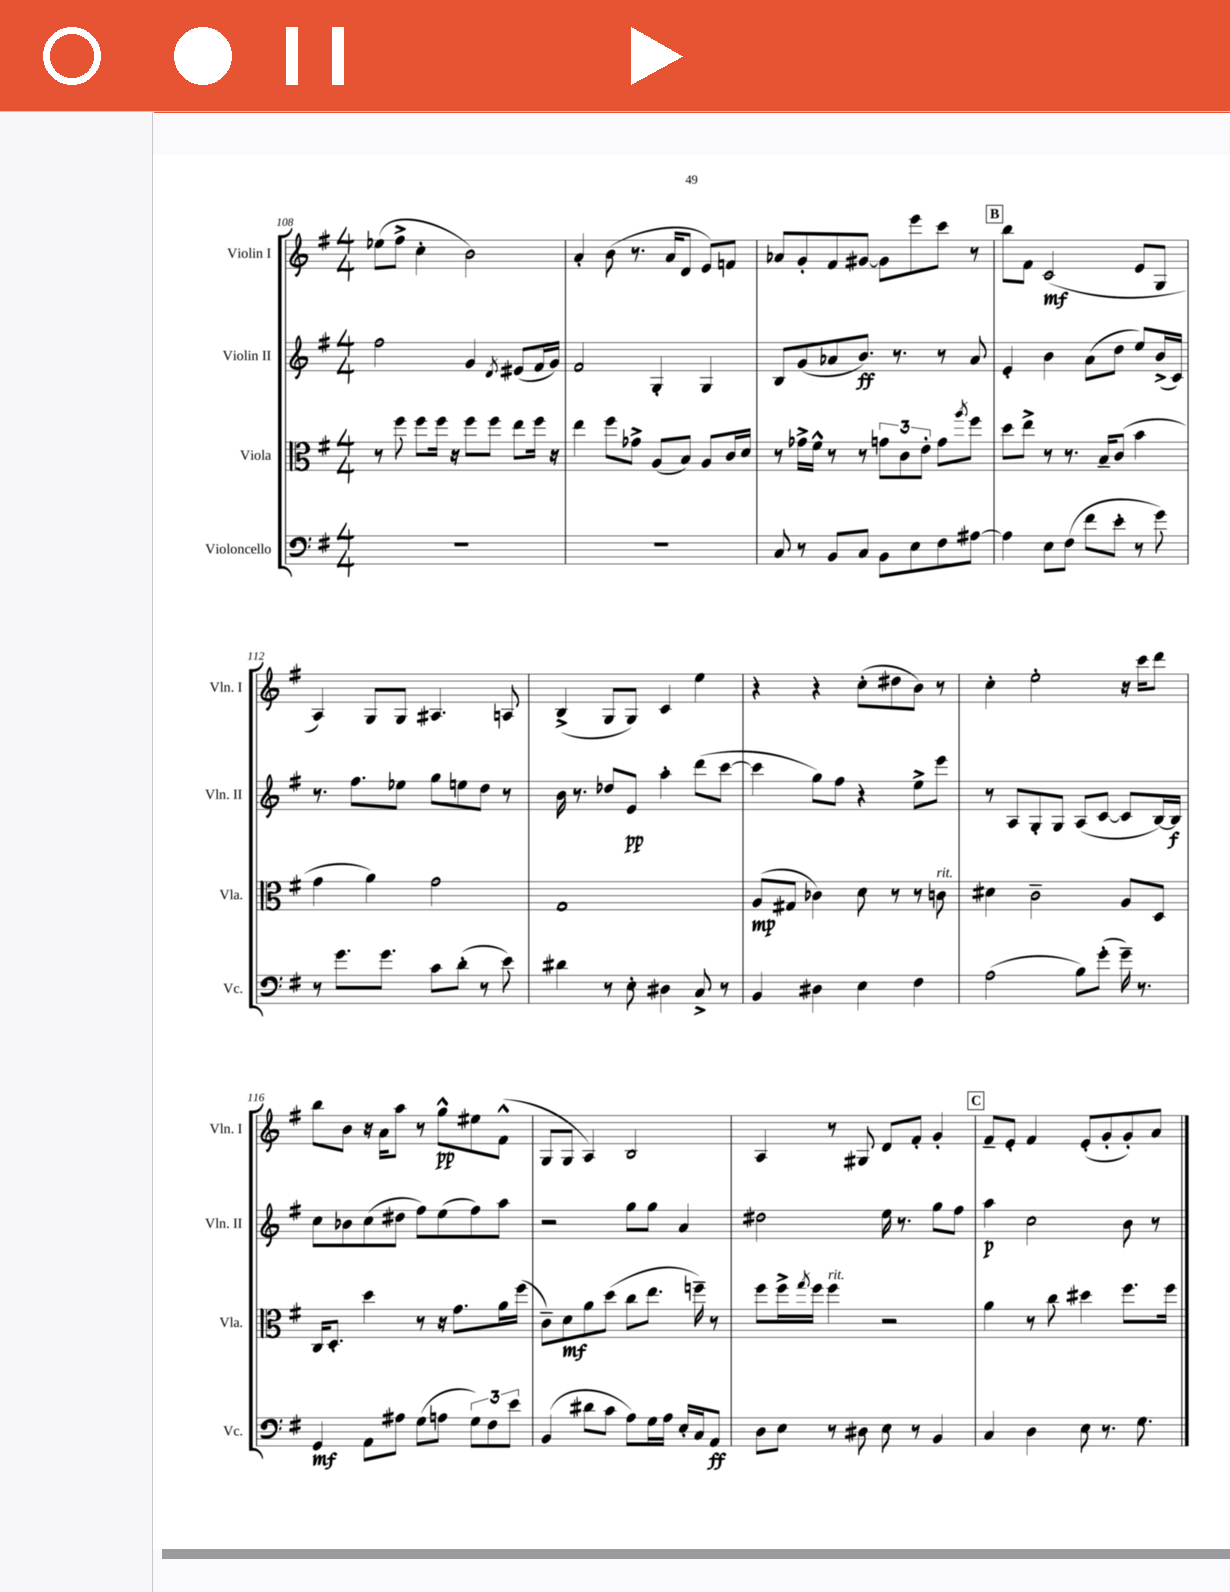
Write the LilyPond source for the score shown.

<<
\new StaffGroup <<
\new Staff = "s0" \with { instrumentName = "Violin I" shortInstrumentName = "Vln. I" } {
    \clef treble \key g \major \numericTimeSignature \time 4/4
    ees''8( fis''8-> c''4-. b'2) |
    a'4-. b'8( r8. a'16 d'8 e'8) f'8 |
    aes'8 g'8-. fis'8 gis'8~ gis'8 e'''8 c'''8 r8 |
    \mark \markup { \box "B" } b''8 fis'8 c'2\mf( e'8 g8 |
    a4) g8 g8 ais4. a8 |
    b4->( g8 g8) c'4 e''4 |
    r4 r4 c''8-.( dis''8 b'8) r8 |
    c''4-. e''2-. r16 c'''16 d'''8 |
    b''8 b'8 r16 a'16 a''8 r8 g''8-^\pp eis''8 fis'8-^( |
    g8 g8 a4) b2 |
    a4 r8 gis8 d'8 fis'8-. g'4-. |
    \mark \markup { \box "C" } fis'8-- e'8-. fis'4 e'8-.( g'8-. g'8-.) a'8 \bar "|." |
}
\new Staff = "s1" \with { instrumentName = "Violin II" shortInstrumentName = "Vln. II" } {
    \clef treble \key g \major \numericTimeSignature \time 4/4
    fis''2 g'4 \acciaccatura { d'8 } eis'8( fis'16 g'16) |
    fis'2 g4-. g4 |
    b8 g'8( aes'8 b'8.\ff) r8. r8 aes'8 |
    \mark \markup { \box "B" } e'4-. b'4 a'8( d''8 e''8) b'16->( c'16) |
    r8. fis''8. ees''8 g''8 e''8 d''8 r8 |
    b'16 r8. des''8 e'8\pp a''4-. d'''8( c'''8~ |
    c'''4 g''8) fis''8 r4 e''8-> e'''8 |
    r8 a8 g8-. g8 a8( c'8~ c'8 b16~) b16\f |
    c''8 bes'8 c''8( dis''8 fis''8) e''8( fis''8) a''8 |
    r2 g''8 g''8 a'4 |
    dis''2 e''16 r8. g''8 fis''8 |
    \mark \markup { \box "C" } a''4\p c''2 b'8 r8 \bar "|." |
}
\new Staff = "s2" \with { instrumentName = "Viola" shortInstrumentName = "Vla." } {
    \clef alto \key g \major \numericTimeSignature \time 4/4
    r8 fis''8 fis''8 fis''16 r16 fis''8 fis''8 e''8 fis''16 r16 |
    e''4 fis''8 ges'8-> a8( b8) a8 c'16 d'16 |
    r8 ges'16-> fis'16-^ r8 r8 \tuplet 3/2 { g'8 c'8 e'8-. } g'8 \acciaccatura { a''8 } fis''8 |
    \mark \markup { \box "B" } d''8 e''8-> r8 r8. b16-- c'8( b'4 |
    g'4 a'4) g'2 |
    g1 |
    a8\mp( gis8 ces'4) d'8 r8 r8 c'8^\markup { \italic "rit." } |
    dis'4 c'2-- a8 d8 |
    c16 d8.-. d''4 r8 r16 g'8. a'16 fis''16( |
    c'8--) d'8\mf a'8 d''8( c''8 e''8. f''16--) r8 |
    fis''8 fis''16-> \acciaccatura { g''8 } fis''16 fis''4^\markup { \italic "rit." } r2 |
    \mark \markup { \box "C" } a'4 r8 c''8 dis''4 fis''8. fis''16 \bar "|." |
}
\new Staff = "s3" \with { instrumentName = "Violoncello" shortInstrumentName = "Vc." } {
    \clef bass \key g \major \numericTimeSignature \time 4/4
    R1 |
    R1 |
    c8 r8 b,8 c8 b,8 e8 fis8 ais8~ |
    \mark \markup { \box "B" } ais4 e8 fis8( fis'8 e'8-. r8 g'8) |
    r8 g'8. g'8. c'8 d'8-.( r8 e'8) |
    dis'4 r8 e8-. dis4 c8-> r8 |
    b,4 dis4 e4 fis4 |
    a2( b8) g'8-.( g'16--) r8. |
    g,4\mf a,8 ais8 g8( a8 \tuplet 3/2 { g8) fis8 e'8 } |
    b,4( dis'8 c'8 a8) g16 a16 e16-. c16 a,8\ff |
    d8 e8 r8 dis8 e8 r8 b,4 |
    \mark \markup { \box "C" } c4 d4 e8 r8. g8. \bar "|." |
}
>>
>>
\layout { \context { \Score currentBarNumber = #108 } }
